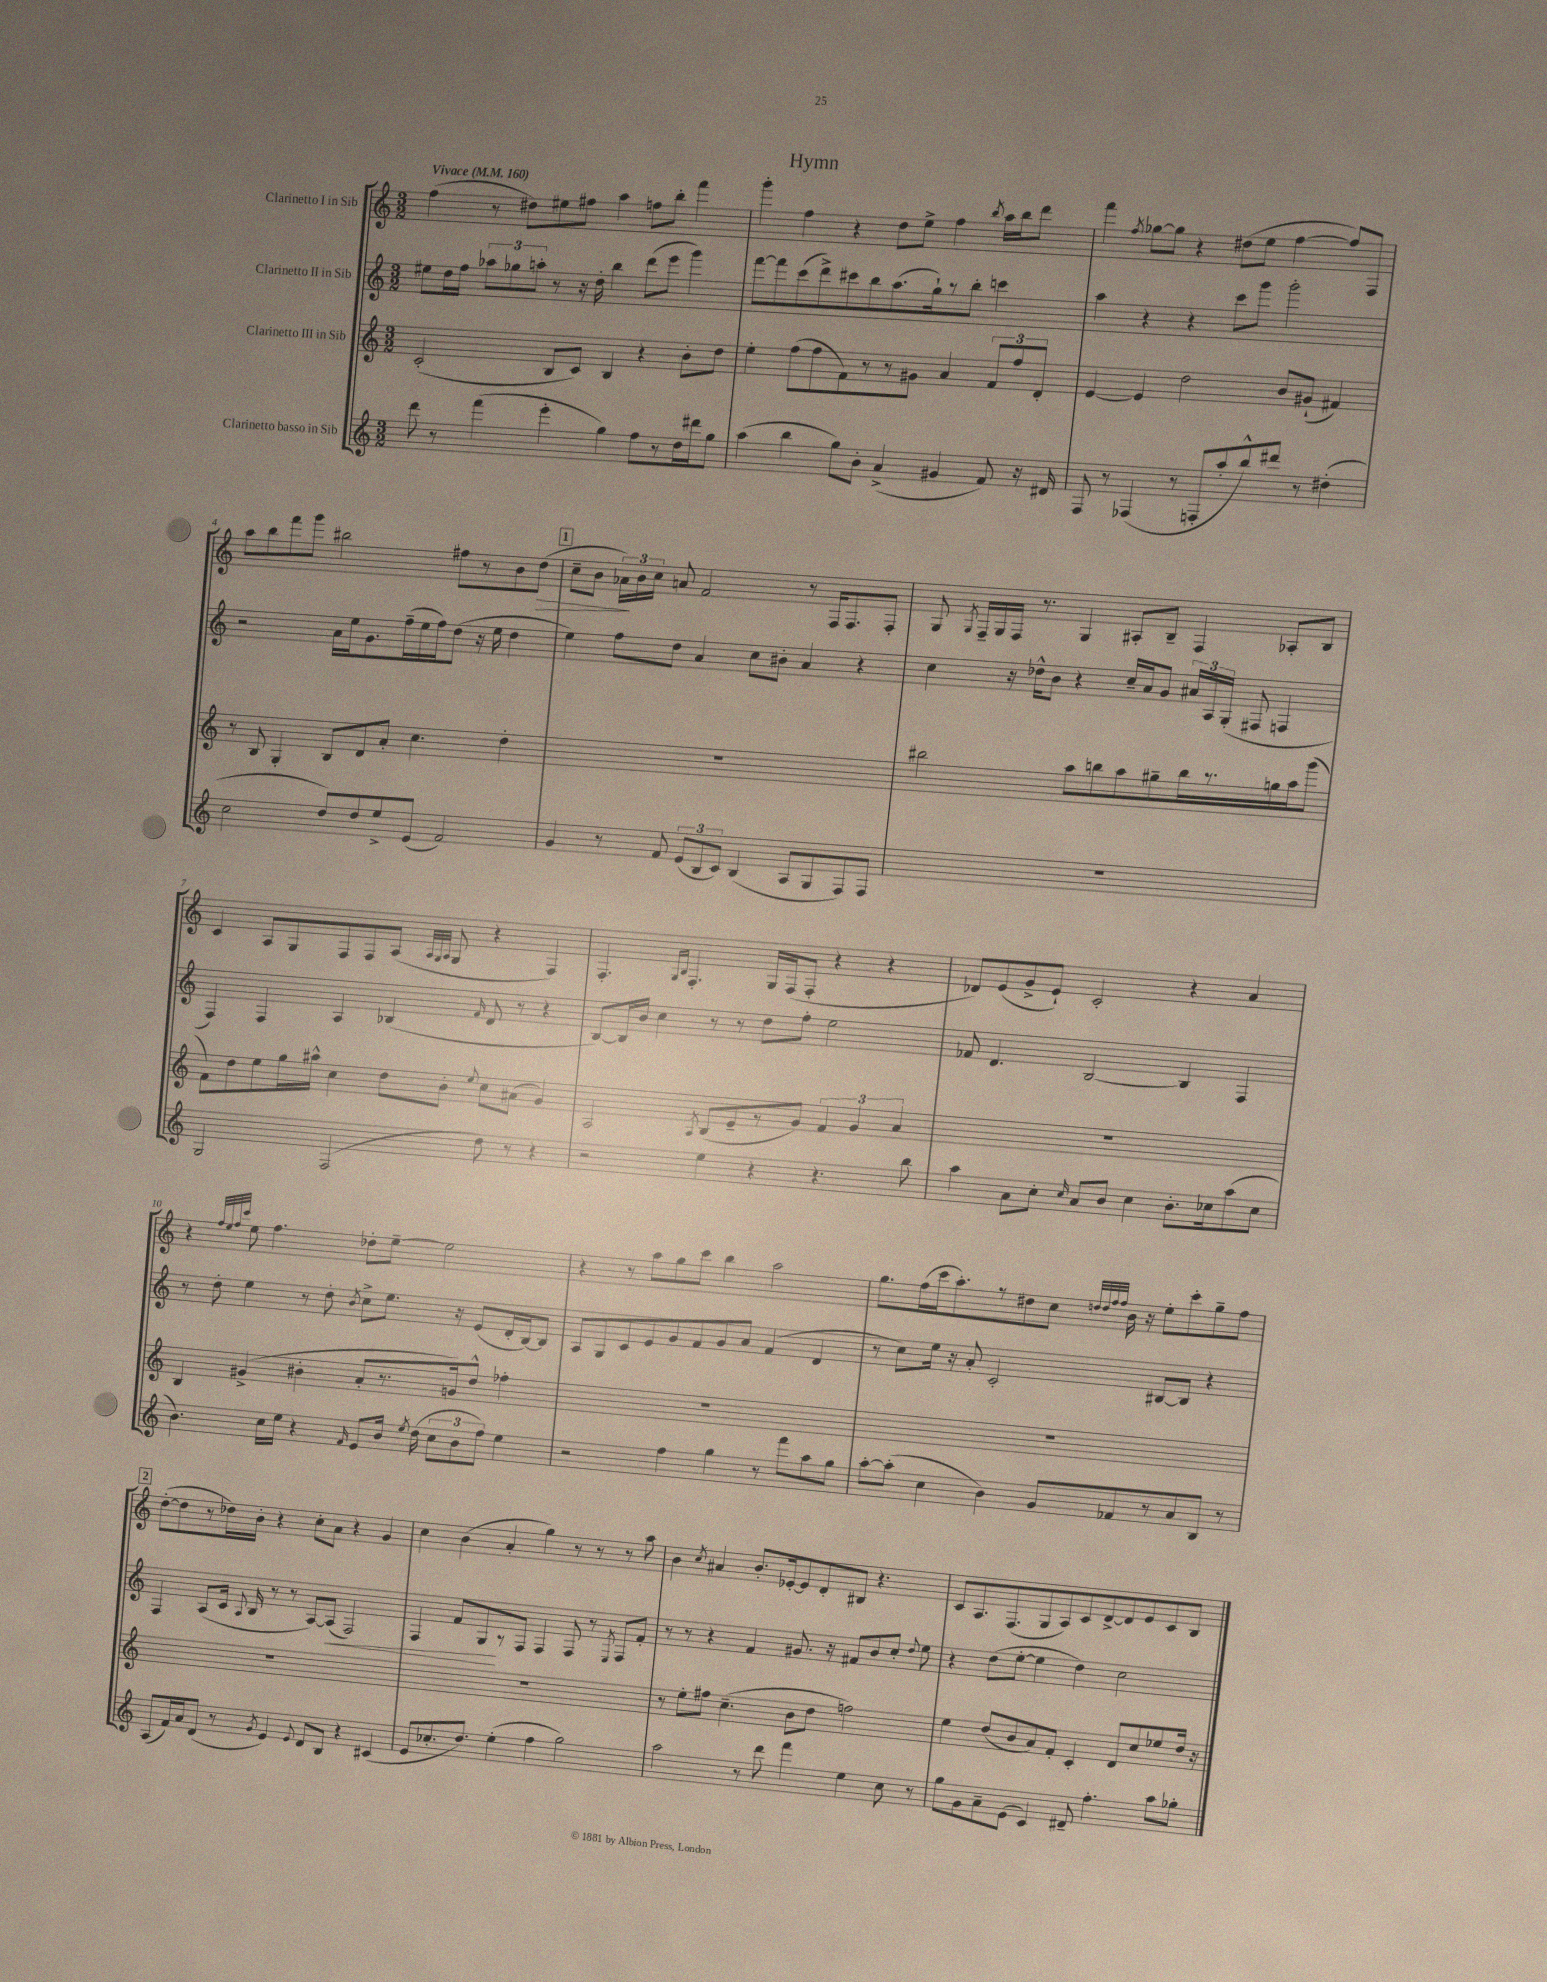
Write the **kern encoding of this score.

**kern	**kern	**kern	**kern
*staff4	*staff3	*staff2	*staff1
*clefG2	*clefG2	*clefG2	*clefG2
*k[]	*k[]	*k[]	*k[]
*M3/2	*M3/2	*M3/2	*M3/2
*MM160	*MM160	*MM160	*MM160
8ddd	(2c'	8ee#	(4ff
8r	.	16dd	.
.	.	16ff	.
(4fff	.	12aa-	8r
.	.	12gg-	.
.	.	.	8dd#)
.	.	12aa'	.
4eee'	8B	8r	8ee#
.	8c)	16r	8ff#
.	.	16dd'	.
4gg)	4B	4bb	4aa
8ff	4r	(8ddd	8ff
8r	.	8eee	8bb'
16dd	8b'	4ggg)	4fff
16ddd#	.	.	.
8gg	8dd	.	.
=	=	=	=
(4aa	4ee'	[8fff	4ggg'
.	.	8fff]	.
4bb	(8ff	(8ccc	4ff
.	8ff	8ddd^)	.
8gg)	8f)	8ccc#	4r
8b'	8r	8bb	.
(4a^	8r	(8.aa	8dd
.	8g#	.	8ee^
.	.	16gg`)	.
4g#	4a	8r	4ff
.	.	8bb'	.
.	.	.	8qbb
8f)	12f	4ccc	16aa
.	.	.	16bb
.	12ff	.	.
16r	.	.	8ddd
.	12d'	.	.
16d#	.	.	.
=	=	=	=
8F	[4e	4aa	4fff
8r	.	.	.
.	.	.	8qff
(4F-	4e]	4r	[8gg-
.	.	.	8gg-]
8r	2dd	4r	4r
8F'	.	.	.
8aa'	.	8ccc	(8dd#
8bb^^)	.	8ggg	8ee
8ddd#	8b	2ggg'	[4ff
8r	(8g#`	.	.
(4dd#'	4f#)	.	8ff])
.	.	.	8F
=	=	=	=
2cc	8r	2r	8aa
.	8B	.	8bb
.	4G'	.	8fff
.	.	.	8ggg
8dd)	8B	16a	2bb#
.	.	16ee	.
8dd	8d	8.g	.
8ee^	8a'	.	.
.	.	(16ff~	.
(8e	4.cc	16ee	.
.	.	16ff)	.
2f)	.	(8dd	8ff#
.	.	16r	8r
.	.	16ee	.
.	4dd'	4dd	8b
.	.	.	(8dd
=	=	=	=
4g	1.r	4ee)	8cc~
.	.	.	8b
8r	.	8ff	24a-)
.	.	.	24b
.	.	.	24cc
8f	.	8dd	8a
(12e	.	4a	2f
12B	.	.	.
12c)	.	.	.
(4B	.	8cc	.
.	.	8b#'	.
8A	.	4a	8r
8G	.	.	16F
.	.	.	8.F
8F)	.	4r	.
8F	.	.	8F'
=	=	=	=
1.r	2bb#	4cc	8G
.	.	.	8qG
.	.	.	16F~
.	.	.	16G
.	.	16r	16F
.	.	16dd-^^	8.r
.	.	8b	.
.	8aa	4r	4G
.	8bb	.	.
.	8aa	16cc~	8A#'
.	.	16a	.
.	8gg#~	8g	8B~
.	16bb	24a#	4F
.	.	24A	.
.	8.r	.	.
.	.	(24G'	.
.	.	8F#	.
.	16gg	4F	8A-'
.	16aa	.	.
.	(8ggg	.	8B
=	=	=	=
2G	8f)	4F)	4c
.	8dd	.	.
.	8ee	4F	8A
.	16gg	.	8G
.	16aa#^^	.	.
(2F	4cc	4A	8F
.	.	.	8F
.	8dd	(4B-	(8A
.	.	.	32qqA
.	.	.	32qqG
.	.	.	32qqA
.	8b'	.	8G
.	8qqee	16qqf	.
8dd)	8cc	8d	4r
8r	(8a#	8r	.
4r	4g)	4r	4F)
=	=	=	=
2r	2A	[8B)	4.F'
.	.	16B]	.
.	.	16b	.
.	.	4cc	.
.	.	.	16qqG
.	.	.	16qqB
.	.	.	4.F'
.	8qA	.	.
4ee	(8B	8r	.
.	8e~	8r	.
4r	8r	8dd	16G
.	.	.	(16F
.	8g)	8ff'	8F'
4.r	6f	2ee	4r
.	6g	.	.
.	.	.	4r
.	6a	.	.
8bb	.	.	.
=	=	=	=
4aa	1.r	8f-	8d-)
.	.	4.d	(8e
8a	.	.	8g^
8cc'	.	.	8e`)
16qqcc	.	.	.
8a	.	[2B	2c'
8b	.	.	.
4cc	.	.	.
8.b'	.	4B]	4r
16cc-	.	.	.
(8aa	.	4F	4a
8cc-	.	.	.
=	=	=	=
4.b)	4B	8r	4r
.	.	8dd'	.
.	.	.	32qqff
.	.	.	32qqee
.	.	.	32qqff
.	.	.	32qqccc
.	(4g#^	4ee	8ee
16cc	.	.	4.ff
16ee	.	.	.
4r	4b#'	8r	.
.	.	8dd'	.
16qqf	.	8qb	.
8e	8a'	8cc^	8dd-'
16b	8.r	8.ee	[8ee~
8qee	.	.	.
(16dd	.	.	.
12cc	.	.	2ee]
.	16g)	16r	.
12b	.	.	.
.	8dd^^	(8e	.
12ff)	.	.	.
4ee	4ff-'	16d'	.
.	.	[16B)	.
.	.	8B]	.
=	=	=	=
2r	1.r	8A	4r
.	.	8G	.
.	.	8c	8r
.	.	8e	8aa
4ff	.	8g	8gg
.	.	8f	8ccc
4gg	.	8g	4bb
.	.	8a	.
8r	.	(4f	2aa
8fff	.	.	.
8aa	.	4d	.
8gg	.	.	.
=	=	=	=
[8aa'	1.r	8r	8.gg
(8aa']	.	8cc)	.
.	.	.	(16ff
4cc	.	16ee	16ccc
.	.	16r	8.aa')
.	.	8a'	.
4b)	.	2c'	8r
.	.	.	8dd#
8g	.	.	8cc
.	.	.	32qqdd
.	.	.	32qqdd
.	.	.	32qqff
.	.	.	32qqff
8f-	.	.	16b
.	.	.	16r
8r	.	[8B#	8ee'
8a	.	8B#]	8ccc'
8B	.	4r	8gg~
8r	.	.	8ff
=	=	=	=
(8A	1.r	4F	([8dd'
16f)	.	.	8dd]
16a	.	.	.
(8d	.	(8A	8r
8r	.	16c	16dd-)
.	.	8qqA	.
.	.	16B	16b'
8qg	.	.	.
4e)	.	8r	4r
.	.	8r	.
8qqe	.	.	.
8d	.	[8A)	8cc'
8B	.	(8A]	8a
4r	.	2F)	4r
(4c#	.	.	4g
=	=	=	=
8e	1.r	4F	4cc
8.cc-'	.	.	.
.	.	8f	(4b
8.dd)	.	.	.
.	.	8G	.
(4ee'	.	8r	4a'
.	.	8F	.
4ff	.	4F	4gg)
2gg)	.	8F	8r
.	.	8r	8r
.	.	8qE	.
.	.	8F	8r
.	.	8f'	8aa
=	=	=	=
2aa	8r	8r	4b
.	8ee'	8r	.
.	.	.	8qcc
.	8ff#	4r	4a#
.	(4.cc~	.	.
8r	.	4f	8.b'
8ddd	.	.	.
.	.	.	[16e-'
4fff	8b	8.g#	8e-]
.	8dd	.	8d'
.	.	16r	.
4ee	2ff)	8f#	8B#
.	.	8b	4.r
8cc	.	8cc'	.
.	.	8qqdd	.
8r	.	8ee	.
=	=	=	=
8gg	4ee	4r	8c
8g	.	.	8.A
8a~	(8dd	(8dd	.
.	.	.	(8.F
(8e	8b	[8ee'	.
4c)	8a)	4ee]	8G
.	8f'	.	8A)
8d#~	4c'	4dd)	8c
4.ff'	.	.	[8d^
.	8d	2cc	8d]
.	8cc	.	8e
8aa	8ee-	.	8c
8gg-'	16dd	.	8B
.	16r	.	.
==	==	==	==
*-	*-	*-	*-
